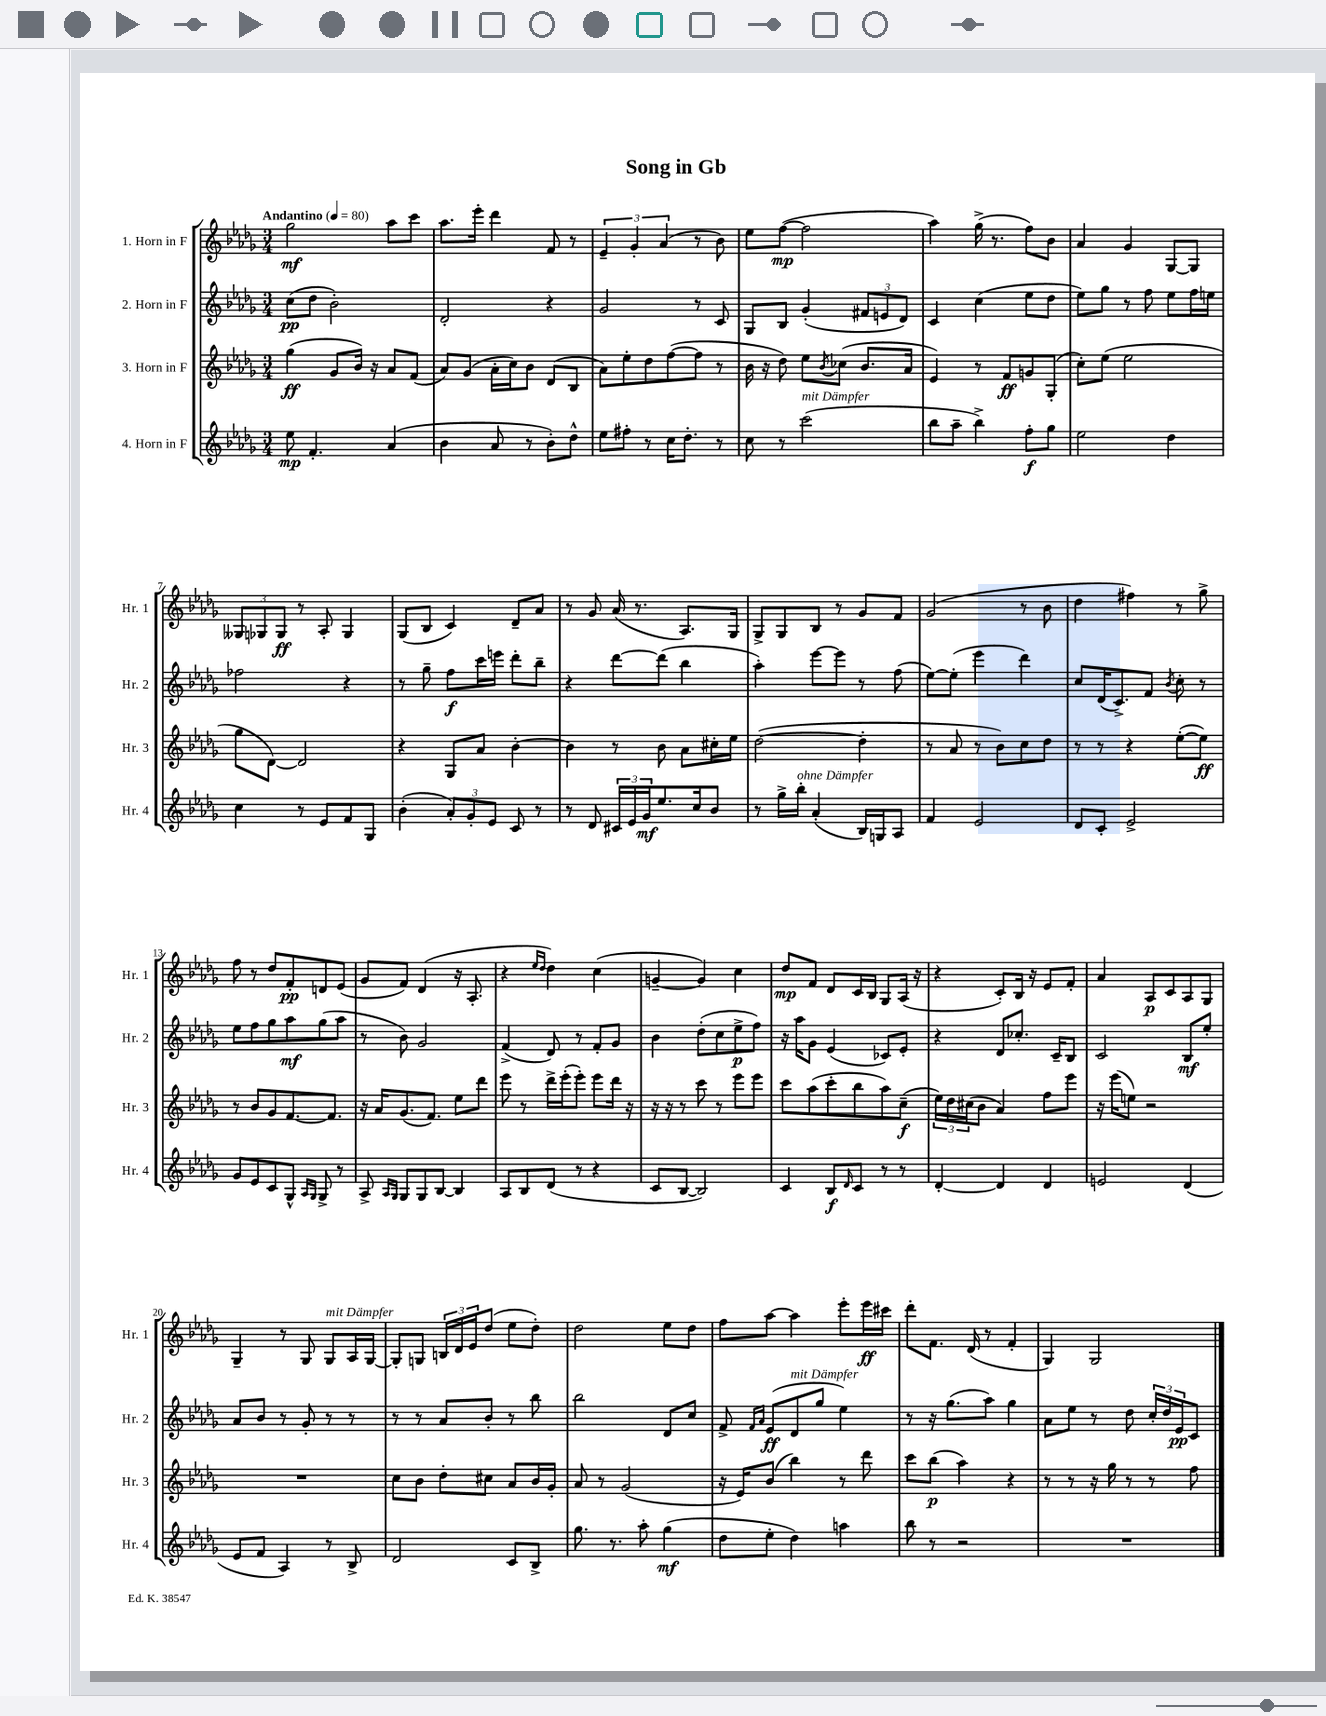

**kern	**kern	**kern	**kern
*staff4	*staff3	*staff2	*staff1
*clefG2	*clefG2	*clefG2	*clefG2
*k[b-e-a-d-g-]	*k[b-e-a-d-g-]	*k[b-e-a-d-g-]	*k[b-e-a-d-g-]
*M3/4	*M3/4	*M3/4	*M3/4
*MM80	*MM80	*MM80	*MM80
8ee-	(4gg-	(8cc	2gg-
4.f'	.	8dd-	.
.	8g-	2b-')	.
.	16b-)	.	.
.	16r	.	.
(4a-	8a-	.	8aa-
.	(8f	.	8ccc
=	=	=	=
4b-	8a-)	2d-'	8.aa-
.	(8g-	.	.
.	.	.	16eee-'
8a-	16a-'	.	4ddd-
.	16cc)	.	.
8r	8b-	.	.
8b-')	(8d-	4r	8f
8dd-^^	8B-	.	8r
=	=	=	=
8ee-	8a-)	2g-	6e-~
8ff#'	8ee-'	.	.
.	.	.	6g-'
8r	8dd-	.	.
.	.	.	(6a-
16cc	([8ff	.	.
8.dd-'	.	.	.
.	8ff]	8r	8r
8r	8r	8c	8b-)
=	=	=	=
8cc	16b-	8G-	8ee-
.	16r	.	.
8r	8dd-)	8B-	([8ff
(2ccc	8ee-	(4g-'	2ff]
.	8qb-	.	.
.	(8cc-	.	.
.	8.b-	12f#	.
.	.	12e	.
.	.	12d-)	.
.	16a-	.	.
=	=	=	=
8bb-	4e-)	4c	4aa-)
8aa-~	.	.	.
4bb-^)	8r	(4cc	(16gg-^
.	.	.	8.r
.	8f	.	.
8ff'	8g	8ee-	8ff)
8gg-	(8G-'	8dd-	8b-
=	=	=	=
2ee-	8cc')	8ee-)	4a-
.	(8ee-	8gg-	.
.	2ee-	8r	4g-
.	.	8ff	.
4dd-	.	8ee-	[8G-
.	.	16ff	8G-]
.	.	16ee	.
=	=	=	=
4cc	8gg-	2ff-	12G--
.	.	.	12G-
.	[8d-)	.	.
.	.	.	12G-
8r	2d-]	.	8r
8e-	.	.	8A-'
8f	.	4r	4G-
8G-	.	.	.
=	=	=	=
(4b-'	4r	8r	(8G-
.	.	8gg-~	8B-
12a-')	8G-	8ff	4c)
12g-'	.	.	.
.	8a-	16ccc	.
12e-	.	.	.
.	.	16eee	.
8c	[4b-'	8ddd-'	8d-~
8r	.	8bb-~	8a-
=	=	=	=
8r	4b-]	4r	8r
8d-	.	.	8g-
24c#	8r	[8ddd-	(16a-
24e-	.	.	.
.	.	.	8.r
24g-	.	.	.
8.ee-	8b-	(8ddd-]	.
.	8a-	4bb-	8.A-)
16cc	.	.	.
8b-	16cc#'	.	.
.	16ee-	.	16G-
=	=	=	=
8r	([2dd-	4aa-')	8G-^
16gg-^	.	.	8G-
16bb-'	.	.	.
(4a-'	.	[8eee-	8B-
.	.	8eee-]	8r
16B-)	4dd-']	8r	8g-
16G	.	.	.
8A-	.	(8ff	8f
=	=	=	=
4f	8r	[8ee-)	(2g-
.	8a-	(8ee-']	.
2e-	8r	4eee-	.
.	8b-)	.	.
.	8cc	4ddd-)	8r
.	8dd-	.	8b-
=	=	=	=
8d-	8r	8cc	4dd-
8c'	8r	(16d-	.
.	.	8.c^)	.
2e-^	4r	.	4ff#)
.	.	8f	.
.	.	8qb-	.
.	([8ee-'	8cc'	8r
.	8ee-])	8r	8gg-^
=	=	=	=
8g-	8r	8ee-	8ff
8e-	8b-	8ff	8r
8c	8g-	8gg-	8dd-
8G-^^	[8.f	8aa-	8f'
16qqA-	.	.	.
16qqG-	.	.	.
8G-^	.	(8gg-	8d
.	8.f]	.	.
8r	.	8aa-	(8e-
=	=	=	=
8A-^	16r	8r	8g-
.	16a-	.	.
16qqA-	.	.	.
16qqG-	.	.	.
8G-	(8.g-	8b-)	8f)
8G-	.	2g-	(4d-
.	8.f)	.	.
[8B-	.	.	.
4B-]	8ee-	.	16r
.	.	.	8.A-'
.	8ddd-	.	.
=	=	=	=
8A-	8eee-	(4f^	4r
8B-	8r	.	.
.	.	.	16qqee-
.	.	.	16qqdd-
(8d-	16ddd-^	8d-)	4dd-)
.	(16eee-'	.	.
8r	8eee-')	8r	.
4r	8eee-	8f'	(4cc
.	16ddd-	8g-	.
.	16r	.	.
=	=	=	=
8c	16r	4b-	[4g~
.	16r	.	.
[8B-	8r	.	.
2B-])	8ccc	(8dd-'	4g])
.	8r	8cc	.
.	8eee-	8ee-^	4cc
.	8eee-	8ff)	.
=	=	=	=
4c	8ccc	16r	8dd-
.	.	16aa-	.
.	(8aa-	8g-	8f
8B-	8ccc'	(4e-	8d-
16qqd-	.	.	.
8c	8bb-	.	16c
.	.	.	16B-
8r	8aa-)	8c-)	8G-
8r	(8cc~	8e-'	(16A-
.	.	.	16r
=	=	=	=
[4d-'	24ee-)	4r	4r
.	24dd-	.	.
.	(24cc#	.	.
.	8b-	.	.
4d-]	4a-)	8d-	8c')
.	.	8.cc-'	16B-
.	.	.	16r
4d-	8ff	.	8e-
.	.	16c~	.
.	8eee-	8B-	8f'
=	=	=	=
2e	16r	2c	4a-
.	(16eee-	.	.
.	8ee)	.	.
.	2r	.	8A-
.	.	.	8c
(4d-	.	8B-	8A-
.	.	8ee-'	8G-
=	=	=	=
8e-	2.r	8a-	4G-~
8f	.	8b-	.
4A-)	.	8r	8r
.	.	8g-'	8G-
8r	.	8r	8G-
8B-^	.	8r	16A-
.	.	.	[16G-
=	=	=	=
2d-	8cc	8r	8G-']
.	8b-	8r	8G
.	8dd-'	8a-	24B
.	.	.	24d-
.	.	.	24e-
.	8cc#	8b-'	(8dd-
8c	8a-	8r	8ee-
8B-^	16b-	8bb-	8dd-')
.	16g-'	.	.
=	=	=	=
8.gg-	8a-	2bb-	2dd-
.	8r	.	.
8.r	.	.	.
.	(2g-	.	.
8aa-'	.	.	.
(4gg-	.	8d-	8ee-
.	.	8cc	8dd-
=	=	=	=
8dd-	16r	8f^	8ff
.	16e-)	.	.
.	.	16qqf	.
.	.	16qqa-	.
8ee-'	(8b-	(8e-	[8aa-
4dd-)	4bb-)	8d-	4aa-]
.	.	8gg-	.
4aa	8r	4ee-)	8eee-'
.	8ddd-	.	16eee-
.	.	.	16ccc#
=	=	=	=
8bb-	8ccc	8r	8ddd-'
8r	(8bb-	16r	8.f
.	.	(8.gg-	.
2r	4aa-)	.	.
.	.	.	(16d-
.	.	8aa-)	8r
.	4r	4gg-	4f'
=	=	=	=
2.r	8r	8a-	4G-)
.	8r	8ee-	.
.	16r	8r	2G-
.	16gg-	.	.
.	8r	8dd-	.
.	8r	24cc'	.
.	.	24dd-	.
.	.	24e-	.
.	8ff	8c	.
==	==	==	==
*-	*-	*-	*-
